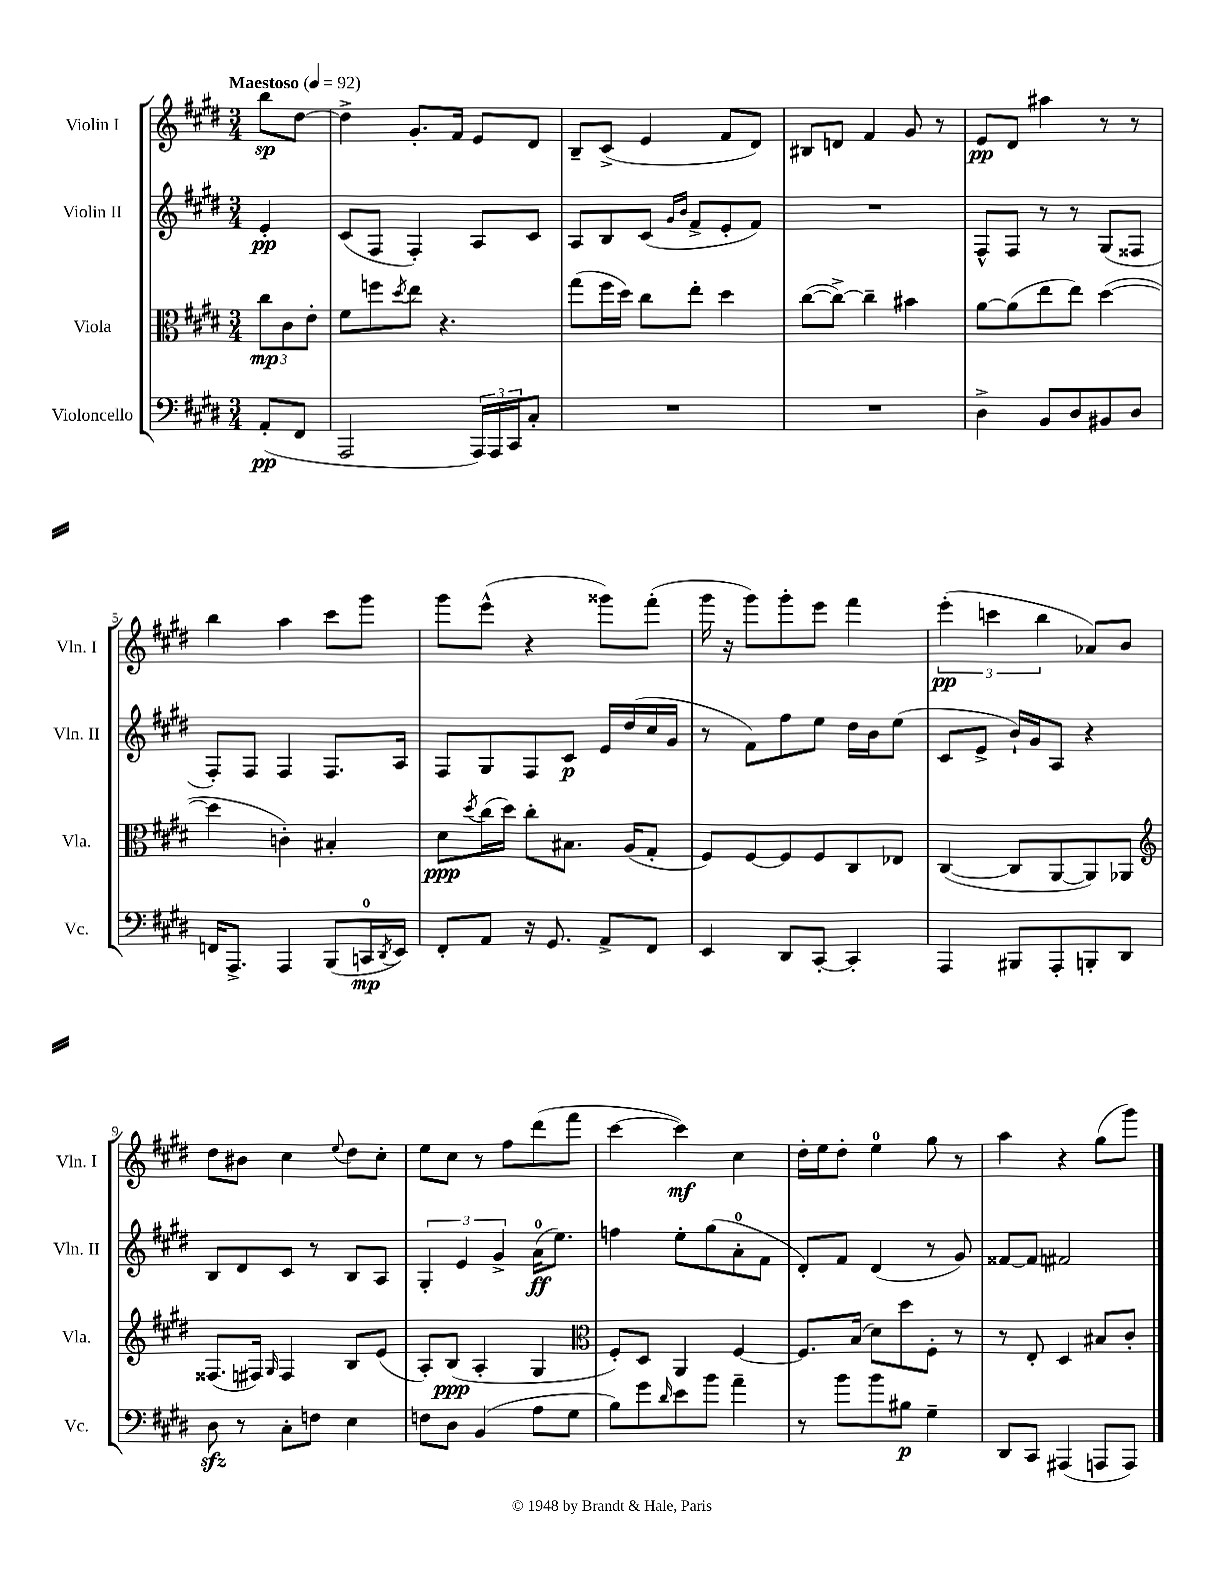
<<
\new StaffGroup <<
\new Staff = "s0" \with { instrumentName = "Violin I" shortInstrumentName = "Vln. I" } {
    \clef treble \key e \major \numericTimeSignature \time 3/4 \partial 4 \tempo "Maestoso" 4 = 92
    b''8\sp dis''8~ |
    dis''4-> gis'8.-. fis'16 e'8 dis'8 |
    b8-- cis'8->( e'4 fis'8 dis'8) |
    bis8 d'8 fis'4 gis'8 r8 |
    e'8\pp dis'8 ais''4 r8 r8 |
    b''4 a''4 cis'''8 gis'''8 |
    gis'''8 e'''8-^( r4 gisis'''8) fis'''8-.( |
    gis'''16 r16 gis'''8) gis'''8-. e'''8 fis'''4 |
    \tuplet 3/2 { e'''4-.\pp( c'''4 b''4 } aes'8) b'8 |
    dis''8 bis'8 cis''4 \appoggiatura { e''8 } dis''8 cis''8-. |
    e''8 cis''8 r8 fis''8 dis'''8( fis'''8 |
    cis'''4~ cis'''4\mf) cis''4 |
    dis''16-. e''16 dis''8-. e''4-0 gis''8 r8 |
    a''4 r4 gis''8( gis'''8) \bar "|." |
}
\new Staff = "s1" \with { instrumentName = "Violin II" shortInstrumentName = "Vln. II" } {
    \clef treble \key e \major \numericTimeSignature \time 3/4 \partial 4
    e'4-.\pp |
    cis'8( fis8 fis4-.) a8 cis'8 |
    a8 b8 cis'8( \grace { gis'16 b'16 } fis'8-> e'8-. fis'8) |
    R2. |
    fis8-^ fis8 r8 r8 gis8( fisis8 |
    fis8-.) fis8 fis4 fis8. a16 |
    fis8 gis8 fis8 cis'8\p e'16 dis''16( cis''16 gis'16 |
    r8 fis'8) fis''8 e''8 dis''16 b'16 e''8( |
    cis'8 e'8-> b'16-!) gis'16 a8 r4 |
    b8 dis'8 cis'8 r8 b8 a8 |
    \tuplet 3/2 { gis4-. e'4 gis'4-> } a'16-0\ff( e''8.) |
    f''4 e''8-. gis''8( a'8-0-. fis'8 |
    dis'8-.) fis'8 dis'4( r8 gis'8) |
    fisis'8~ fisis'8 fis'2 \bar "|." |
}
\new Staff = "s2" \with { instrumentName = "Viola" shortInstrumentName = "Vla." } {
    \clef alto \key e \major \numericTimeSignature \time 3/4 \partial 4
    \tuplet 3/2 { cis''8\mp cis'8 e'8-. } |
    fis'8 f''8 \acciaccatura { dis''8 } e''8 r4. |
    gis''8( fis''16 dis''16) cis''8 e''8-. dis''4 |
    cis''8~( cis''8~->) cis''4-- bis'4 |
    a'8~ a'8( e''8 e''8) dis''4~( |
    dis''4 c'4-.) bis4-. |
    dis'8\ppp \acciaccatura { dis''8 } cis''16( dis''16) cis''8-. bis8. a16( gis8-. |
    fis8) fis8~ fis8 fis8 cis8 ees8 |
    cis4~( cis8 a,8~ a,8) aes,8 |
    \clef treble fisis8.( fis16) \grace { gis16 } fis4 b8 e'8( |
    a8-.) b8\ppp( a4-. gis4 |
    \clef alto fis8-.) dis8 a,4 fis4~ |
    fis8. b16( dis'8) dis''8 fis8-. r8 |
    r8 e8-. dis4 bis8 cis'8-. \bar "|." |
}
\new Staff = "s3" \with { instrumentName = "Violoncello" shortInstrumentName = "Vc." } {
    \clef bass \key e \major \numericTimeSignature \time 3/4 \partial 4
    a,8-.\pp( fis,8 |
    a,,2 \tuplet 3/2 { a,,16) a,,16 cis,16 } cis8-. |
    R2. |
    R2. |
    dis4-> b,8 dis8 bis,8 dis8 |
    f,16 a,,8.-> a,,4 b,,8( c,16-0\mp \acciaccatura { dis,8 } e,16) |
    fis,8-. a,8 r16 gis,8. a,8-> fis,8 |
    e,4 dis,8 cis,8~-. cis,4-. |
    a,,4 bis,,8 a,,8-. b,,8-. dis,8 |
    dis8\sfz r8 cis8-. f8 e4 |
    f8 dis8 b,4( a8 gis8 |
    b8) gis'8 \grace { dis'16 } e'8 b'8 a'4-- |
    r8 b'8 b'8 bis8\p gis4-- |
    dis,8 cis,8 ais,,4( a,,8 a,,8) \bar "|." |
}
>>
>>
